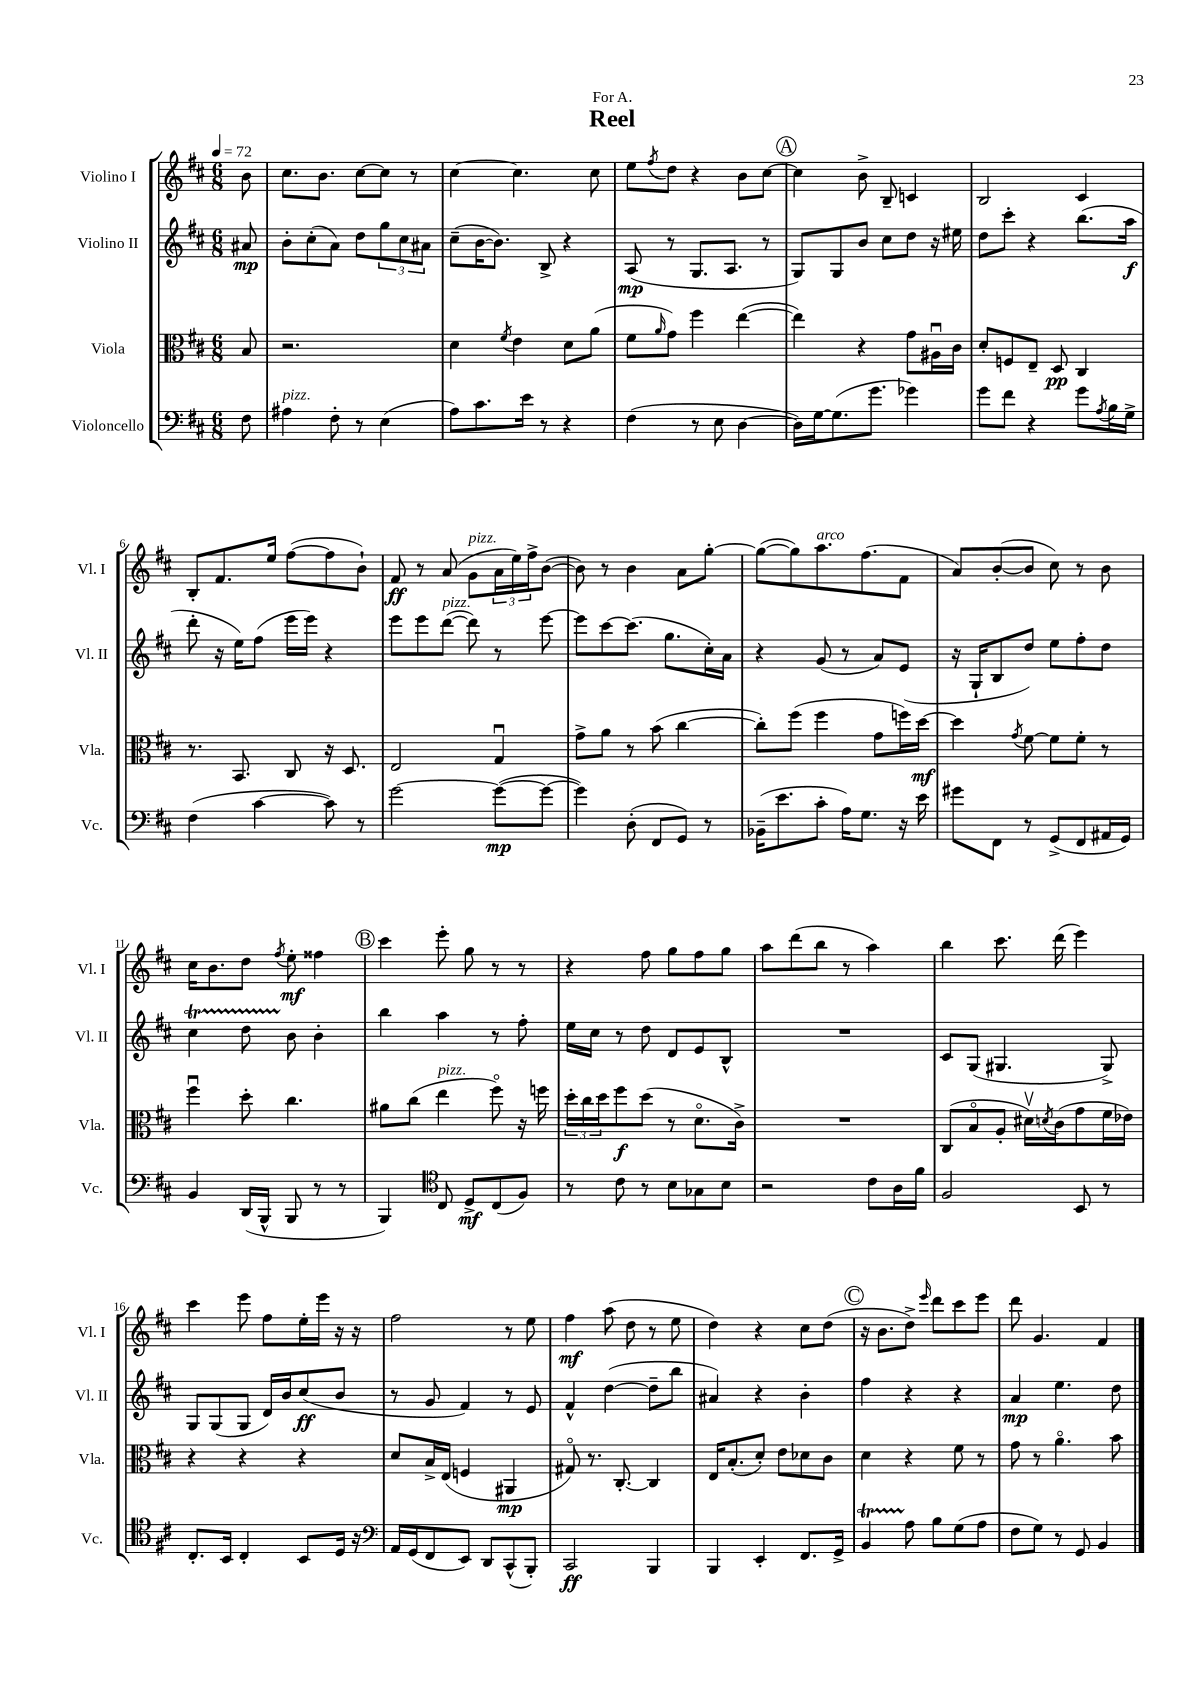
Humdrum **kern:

**kern	**dynam	**kern	**dynam	**kern	**dynam	**kern	**dynam
*part4	*part4	*part3	*part3	*part2	*part2	*part1	*part1
*staff4	*staff4	*staff3	*staff3	*staff2	*staff2	*staff1	*staff1
*I"Violoncello	*	*I"Viola	*	*I"Violino II	*	*I"Violino I	*
*I'Vc.	*	*I'Vla.	*	*I'Vl. II	*	*I'Vl. I	*
*clefF4	*	*clefC3	*	*clefG2	*	*clefG2	*
*k[f#c#]	*	*k[f#c#]	*	*k[f#c#]	*	*k[f#c#]	*
*M6/8	*	*M6/8	*	*M6/8	*	*M6/8	*
*MM72	*	*MM72	*	*MM72	*	*MM72	*
=	=	=	=	=	=	=	=
8F#\	.	8B/	.	8a#X/	mp	8b\	.
=1	=1	=1	=1	=1	=1	=1	=1
!LO:TX:a:i:t=pizz.	!	!	!	!	!	!	!
4A#X\	.	2.r	.	8b'\L	.	8.cc#\L	.
.	.	.	.	(8cc#'\	.	.	.
.	.	.	.	.	.	8.b\J	.
8F#'\	.	.	.	8a\J)	.	.	.
8r	.	.	.	8dd\L	.	[8cc#\L	.
(4E\	.	.	.	12gg\	.	8cc#\J]	.
.	.	.	.	12cc#\	.	.	.
.	.	.	.	.	.	8r	.
.	.	.	.	12a#X\J	.	.	.
=2	=2	=2	=2	=2	=2	=2	=2
8A\L)	.	4d\	.	(8cc#~\L	.	[4cc#\	.
8.c#\	.	.	.	[16b\K	.	.	.
.	.	.	.	8.b\J])	.	.	.
.	.	8qf#/	.	.	.	.	.
.	.	4e\	.	.	.	4.cc#\]	.
16e\Jk	.	.	.	.	.	.	.
8r	.	.	.	8B^/	.	.	.
4r	.	8d\L	.	4r	.	.	.
.	.	(8a\J	.	.	.	8cc#\	.
=3	=3	=3	=3	=3	=3	=3	=3
(4F#\	.	8f#\L	.	(8A/	mp	8ee\L	.
.	.	16qqa/	.	.	.	8qff#/	.
.	.	8g\J)	.	8r	.	8dd\J	.
8r	.	4ff#\	.	8.G/L	.	4r	.
8E\	.	.	.	.	.	.	.
.	.	.	.	8.A/J	.	.	.
[4D\	.	([4ee\	.	.	.	8b\L	.
.	.	.	.	8r	.	[8cc#\J	.
!!LO:REH:place=s1:t=A
=4	=4	=4	=4	=4	=4	=4	=4
16D\LL])	.	4ee\])	.	8G/L)	.	4cc#\]	.
[16G\J	.	.	.	.	.	.	.
(8.G\]	.	.	.	8G/	.	.	.
.	.	4r	.	8b/J	.	8b^\	.
8.g\J	.	.	.	.	.	.	.
.	.	.	.	8cc#\L	.	8B~/	.
4g-X\)	.	8g\L	.	8dd\J	.	4cn/	.
.	.	16A#Xu\L	.	16r	.	.	.
.	.	16c#\JJ	.	16ee#X\	.	.	.
=5	=5	=5	=5	=5	=5	=5	=5
8g\L	.	8d'/L	.	8dd\L	.	2B/	.
8f#\J	.	8Fn/	.	8ccc#'\J	.	.	.
4r	.	8E~/J	.	4r	.	.	.
.	.	8D/	pp	.	.	.	.
8g\L	.	4C#/	.	(8.bb\L	.	4c#/	.
8qA/	.	.	.	.	.	.	.
16B\L	.	.	.	.	.	.	.
16G^\JJ	.	.	.	16aa\Jk	f	.	.
!!LO:LB:g=z
=6	=6	=6	=6	=6	=6	=6	=6
(4F#\	.	8.r	.	8ddd'\	.	8B'/L	.
.	.	.	.	16r	.	8.f#/	.
.	.	8.BB/	.	16ee\KL)	.	.	.
[4c#\	.	.	.	(8ff#\J	.	.	.
.	.	.	.	.	.	16ee/Jk	.
.	.	8C#/	.	16eee\LL	.	([8ff#\L	.
.	.	.	.	16eee\JJ)	.	.	.
8c#\])	.	16r	.	4r	.	8ff#\]	.
.	.	8.D/	.	.	.	.	.
8r	.	.	.	.	.	8b`\J)	.
=7	=7	=7	=7	=7	=7	=7	=7
[2g\	.	2E/	.	8eee\L	.	8f#/	ff
.	.	.	.	8eee\	.	8r	.
!	!	!	!	!LO:TX:a:i:t=pizz.	!	!	!
.	.	.	.	([8ddd\J	.	(8a/	.
!	!	!	!	!	!	!LO:TX:a:i:t=pizz.	!
.	.	.	.	8ddd\])	.	8g\L	.
(8g\L_	mp	4Gu/	.	8r	.	24a\L	.
.	.	.	.	.	.	24ee\)	.
.	.	.	.	.	.	24ff#^\J	.
8g\J_	.	.	.	[8eee\	.	([8b\J	.
=8	=8	=8	=8	=8	=8	=8	=8
4g\])	.	8g^\L	.	8eee\L]	.	8b\])	.
.	.	8a\J	.	[8ccc#\	.	8r	.
(8D'\	.	8r	.	(8.ccc#\J]	.	4b\	.
8FF#/L	.	(8b\	.	.	.	.	.
.	.	.	.	8.gg\L	.	.	.
8GG/J)	.	[4cc#\	.	.	.	8a\L	.
8r	.	.	.	16cc#'\L)	.	[8gg'\J	.
.	.	.	.	16a\JJ	.	.	.
=9	=9	=9	=9	=9	=9	=9	=9
(16BB-X~\KL	.	8cc#'\L])	.	4r	.	(8gg\L_	.
8.e\	.	.	.	.	.	.	.
.	.	(8ff#\J	.	.	.	8gg\])	.
!	!	!	!	!	!	!LO:TX:a:i:t=arco	!
8c#'\J	.	4ff#\	.	(8g/	.	8.aa\	.
16A\KL)	.	.	.	8r	.	.	.
8.G\J	.	.	.	.	.	(8.ff#\	.
.	.	8g\L	.	8a/L)	.	.	.
16r	.	16ffn\L)	.	(8e/J	.	8f#\J	.
16e\	.	[16dd\JJ	mf	.	.	.	.
=10	=10	=10	=10	=10	=10	=10	=10
8g#X\L	.	4dd\]	.	16r	.	8a/L)	.
.	.	.	.	16G`/KL	.	.	.
8FF#\J	.	.	.	8B/	.	([8b'/	.
.	.	8qg/	.	.	.	.	.
8r	.	[8f#\	.	8dd/J)	.	8b/J]	.
(8GG^/L	.	8f#\L]	.	8ee\L	.	8cc#\)	.
8FF#/	.	8f#'\J	.	8ff#'\	.	8r	.
16AA#X/L	.	8r	.	8dd\J	.	8b\	.
16GG/JJ)	.	.	.	.	.	.	.
!!LO:LB:g=z
=11	=11	=11	=11	=11	=11	=11	=11
4BB/	.	4ff#u\	.	4cc#t\	.	16cc#\KL	.
.	.	.	.	.	.	8.b\	.
(16DD/LL	.	8dd'\	.	8ddTTT\	.	8dd\J	.
16BBB^^/JJ	.	.	.	.	.	.	.
.	.	.	.	.	.	8qff#/	.
8BBB/	.	4.cc#\	.	8b\	.	8ee'\	mf
8r	.	.	.	4b'\	.	4ff##X\	.
8r	.	.	.	.	.	.	.
!!LO:REH:place=s1:t=B
=12	=12	=12	=12	=12	=12	=12	=12
4BBB/)	.	8a#X\L	.	4bb\	.	4ccc#\	.
.	.	(8cc#\J	.	.	.	.	.
*clefC4	*	*	*	*	*	*	*
!	!	!LO:TX:a:i:t=pizz.	!	!	!	!	!
8C#/	.	4ee\	.	4aa\	.	8eee'\	.
8D^/L	mf	.	.	.	.	8gg\	.
(8C#/	.	8ff#\)	.	8r	.	8r	.
8F#/J)	.	16r	.	8ff#'\	.	8r	.
.	.	16ffn\	.	.	.	.	.
=13	=13	=13	=13	=13	=13	=13	=13
8r	.	24dd'\LL	.	16ee\LL	.	4r	.
.	.	24cc#\	.	.	.	.	.
.	.	.	.	16cc#\JJ	.	.	.
.	.	24dd\J	.	.	.	.	.
8c#\	.	8ff#\	f	8r	.	.	.
8r	.	(8dd\J	.	8dd\	.	8ff#\	.
8B\L	.	8r	.	8d/L	.	8gg\L	.
8G-X\	.	8.d\L	.	8e/	.	8ff#\	.
8B\J	.	.	.	8B^^/J	.	8gg\J	.
.	.	16c#^\Jk)	.	.	.	.	.
=14	=14	=14	=14	=14	=14	=14	=14
2r	.	2.r	.	2.r	.	8aa\L	.
.	.	.	.	.	.	(8ddd\	.
.	.	.	.	.	.	8bb\J	.
.	.	.	.	.	.	8r	.
8c#\L	.	.	.	.	.	4aa\)	.
16A\L	.	.	.	.	.	.	.
16f#\JJ	.	.	.	.	.	.	.
=15	=15	=15	=15	=15	=15	=15	=15
2F#/	.	(8C#/L	.	8c#/L	.	4bb\	.
.	.	8B/	.	(8G/J	.	.	.
.	.	8A'/J	.	4.G#X/	.	8.ccc#\	.
.	.	16d#Xv\LL)	.	.	.	.	.
.	.	8qdn/	.	.	.	.	.
.	.	(16c#\J	.	.	.	(16ddd\	.
8BB/	.	8g\	.	.	.	4eee\)	.
8r	.	16f#\L	.	8G#^/)	.	.	.
.	.	16e-X\JJ)	.	.	.	.	.
!!LO:LB:g=z
=16	=16	=16	=16	=16	=16	=16	=16
8.C#'/L	.	4r	.	8G/L	.	4ccc#\	.
.	.	.	.	(8G/	.	.	.
16BB/Jk	.	.	.	.	.	.	.
4C#'/	.	4r	.	8G/J	.	8eee\	.
.	.	.	.	16d/LL)	.	8ff#\L	.
.	.	.	.	16b/J	.	.	.
8BB/L	.	4r	.	(8cc#/	ff	16ee'\L	.
.	.	.	.	.	.	16eee\JJ	.
16D/Jk	.	.	.	8b/J	.	16r	.
16r	.	.	.	.	.	16r	.
=17	=17	=17	=17	=17	=17	=17	=17
*clefF4	*	*	*	*	*	*	*
16AA/LL	.	8d/L	.	8r	.	2ff#\	.
(16GG/J	.	.	.	.	.	.	.
8FF#/	.	16B^/L	.	8g/	.	.	.
.	.	(16E/JJ	.	.	.	.	.
8EE/J)	.	4Fn/	.	4f#/)	.	.	.
8DD/L	.	.	.	.	.	.	.
(8CC#^^/	.	4AA#X/	mp	8r	.	8r	.
8BBB'/J)	.	.	.	8e/	.	8ee\	.
=18	=18	=18	=18	=18	=18	=18	=18
2CC#/	ff	8G#X/)	.	4f#^^/	.	4ff#\	mf
.	.	8.r	.	.	.	.	.
.	.	.	.	([4dd\	.	(8aa\	.
.	.	[8.C#'/	.	.	.	.	.
.	.	.	.	.	.	8dd\	.
4BBB/	.	4C#/]	.	8dd~\L]	.	8r	.
.	.	.	.	8bb\J	.	8ee\	.
=19	=19	=19	=19	=19	=19	=19	=19
4BBB/	.	16E/KL	.	4a#X/)	.	4dd\)	.
.	.	(8.B'/	.	.	.	.	.
4EE'/	.	8d'/J)	.	4r	.	4r	.
.	.	8e\L	.	.	.	.	.
8.FF#/L	.	8d-X\	.	4b'\	.	8cc#\L	.
.	.	8c#\J	.	.	.	(8dd\J	.
16GG^/Jk	.	.	.	.	.	.	.
!!LO:REH:place=s1:t=C
=20	=20	=20	=20	=20	=20	=20	=20
4BBT/	.	4d\	.	4ff#\	.	16r	.
.	.	.	.	.	.	8.b\L	.
8A\	.	4r	.	4r	.	8dd^\J)	.
.	.	.	.	.	.	16qqeee/	.
8B\L	.	.	.	.	.	8ddd\L	.
(8G\	.	8f#\	.	4r	.	8ccc#\	.
8A\J	.	8r	.	.	.	8eee\J	.
=21	=21	=21	=21	=21	=21	=21	=21
8F#\L	.	8g\	.	4a/	mp	8ddd\	.
8G\J)	.	8r	.	.	.	4.g/	.
8r	.	4.a\	.	4.ee\	.	.	.
8GG/	.	.	.	.	.	.	.
4BB/	.	.	.	.	.	4f#/	.
.	.	8b\	.	8dd\	.	.	.
==	==	==	==	==	==	==	==
*-	*-	*-	*-	*-	*-	*-	*-
